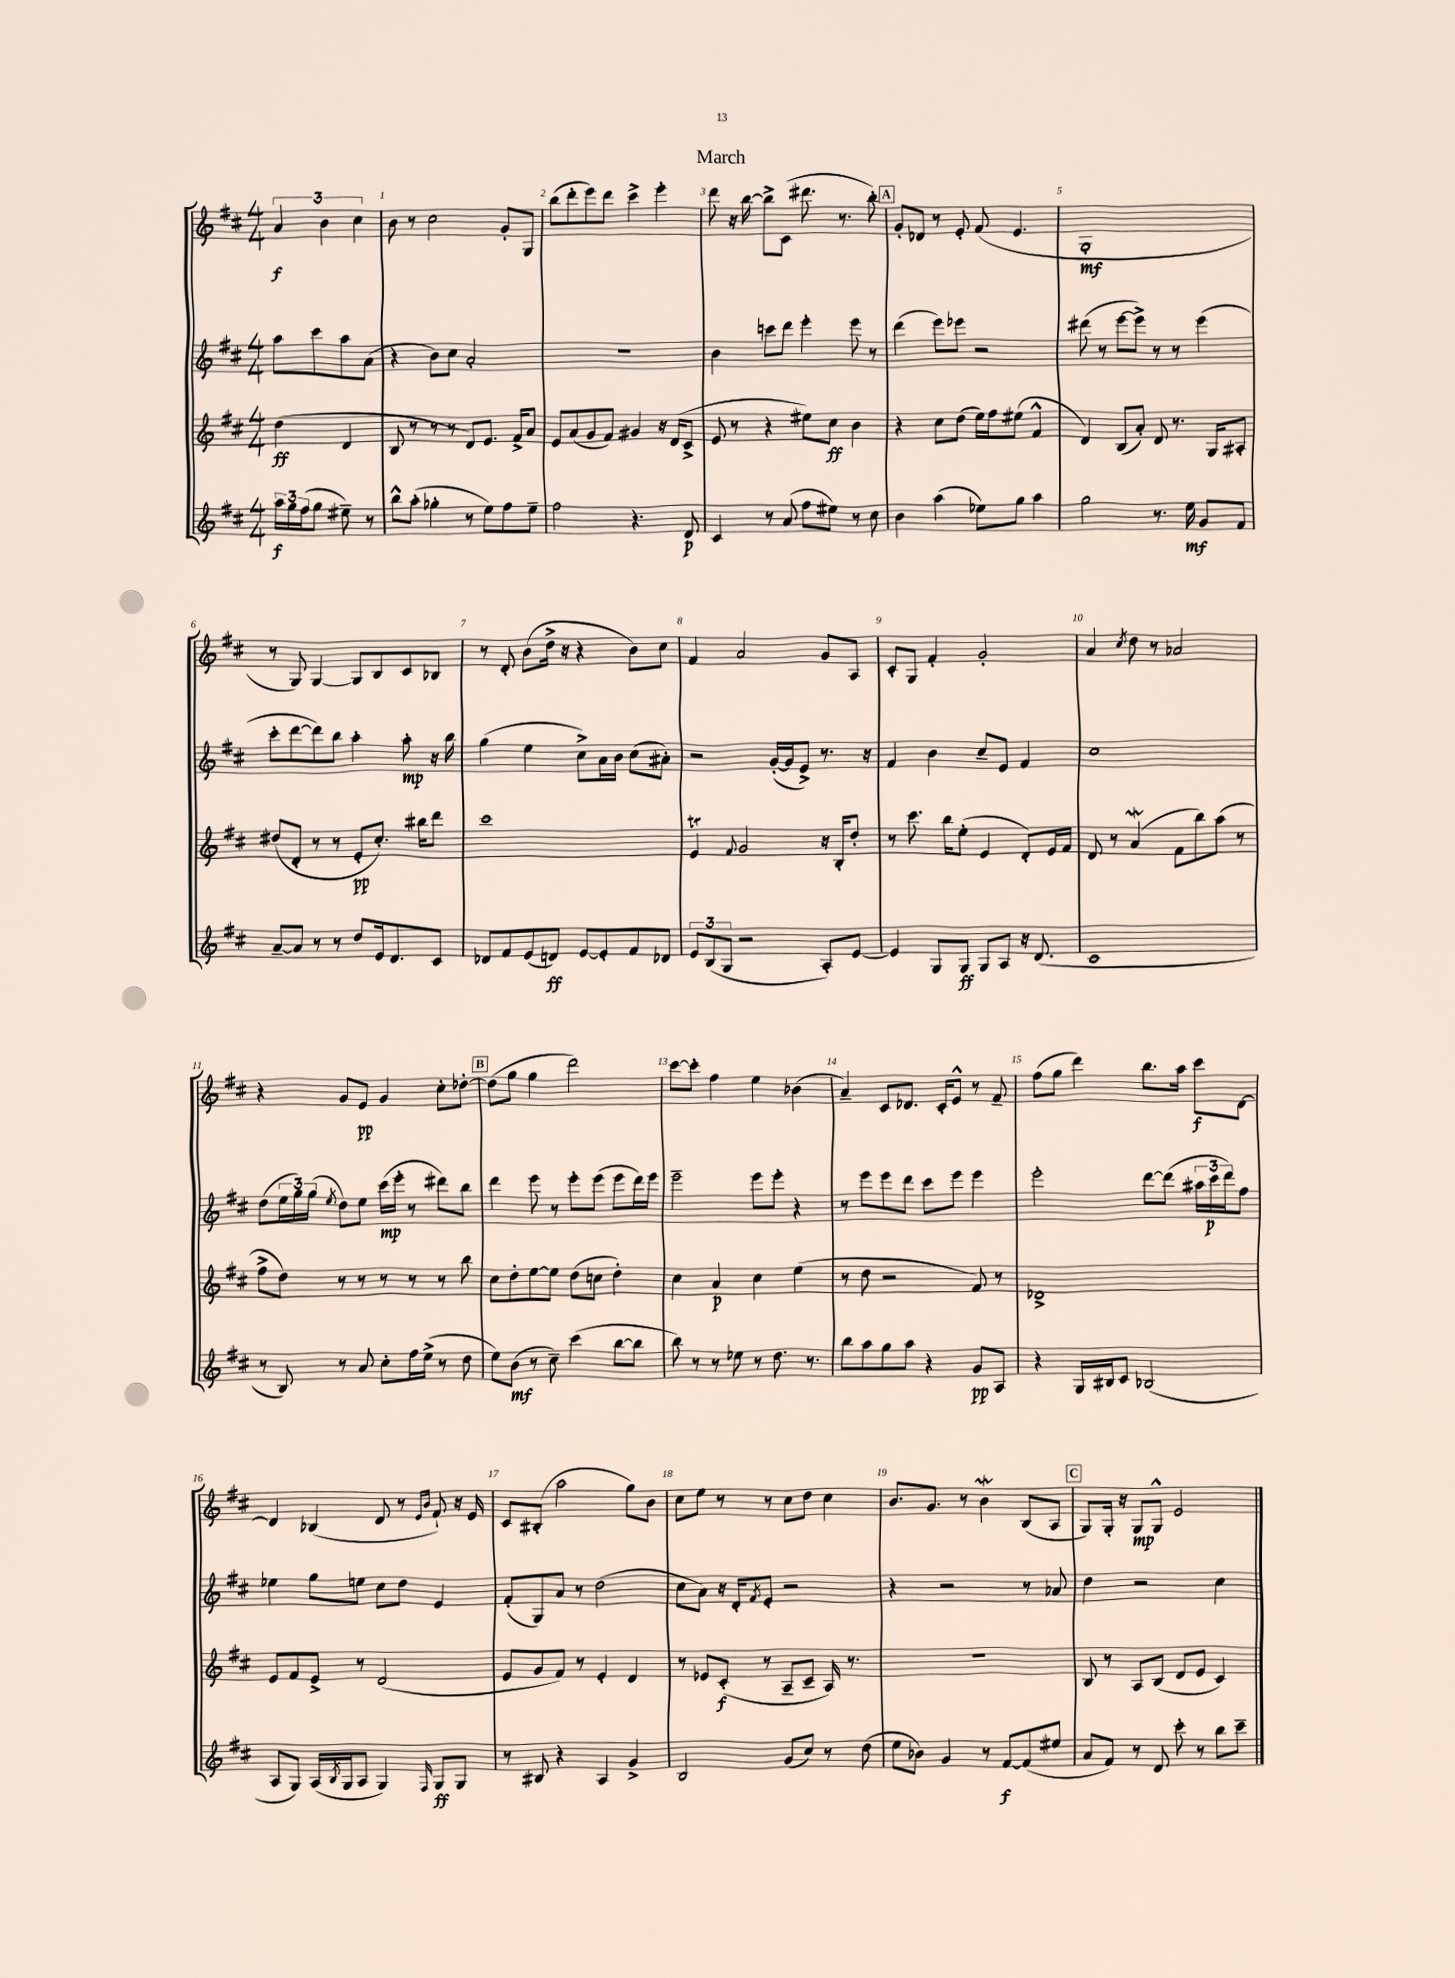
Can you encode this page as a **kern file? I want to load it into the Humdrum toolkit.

**kern	**dynam	**kern	**dynam	**kern	**dynam	**kern	**dynam
*part4	*part4	*part3	*part3	*part2	*part2	*part1	*part1
*staff4	*staff4	*staff3	*staff3	*staff2	*staff2	*staff1	*staff1
*clefG2	*	*clefG2	*	*clefG2	*	*clefG2	*
*k[f#c#]	*	*k[f#c#]	*	*k[f#c#]	*	*k[f#c#]	*
*M4/4	*	*M4/4	*	*M4/4	*	*M4/4	*
=	=	=	=	=	=	=	=
24aa\LL	f	(4dd\	ff	8aa\L	.	6a/	f
24gg\	.	.	.	.	.	.	.
(24ff#\J	.	.	.	.	.	.	.
8gg\J	.	.	.	8ccc#\	.	.	.
.	.	.	.	.	.	6b\	.
8ee#X~\)	.	4d/	.	8aa\	.	.	.
.	.	.	.	.	.	6cc#\	.
8r	.	.	.	(8a\J	.	.	.
=1	=1	=1	=1	=1	=1	=1	=1
8bb^^\L	.	8B/	.	4r	.	8b\	.
(8aa'\J	.	8r	.	.	.	8r	.
4gg-X'\	.	8r	.	8b\L)	.	2cc#\	.
.	.	8r	.	8cc#\J	.	.	.
8r	.	8d/L)	.	2a'/	.	.	.
8ee\L)	.	8.e/J	.	.	.	.	.
8ff#\	.	.	.	.	.	8g'/L	.
.	.	16f#^/KL	.	.	.	.	.
8ee~\J	.	8a/J	.	.	.	8G/J	.
=2	=2	=2	=2	=2	=2	=2	=2
2ff#\	.	8e/L	.	1r	.	(8bb\L	.
.	.	(8a/	.	.	.	8ddd'\	.
.	.	8g/	.	.	.	8eee\)	.
.	.	8f#/J)	.	.	.	8ddd\J	.
4.r	.	4g#X/	.	.	.	4ccc#^\	.
.	.	16r	.	.	.	4eee'\	.
.	.	(16d/KL	.	.	.	.	.
8d/	p	8c#^/J	.	.	.	.	.
=3	=3	=3	=3	=3	=3	=3	=3
4c#/	.	8e/	.	4b\	.	8ddd\	.
.	.	8r	.	.	.	16r	.
.	.	.	.	.	.	[16bb\	.
8r	.	4r	.	8cccn\L	.	8bb^\L]	.
(8a/	.	.	.	8ddd\J	.	(8c#\J	.
8ff#\L	.	8ee#X\L)	.	4eee'\	.	8.ddd#X\	.
8ee#X\J)	.	8cc#\J	ff	.	.	.	.
.	.	.	.	.	.	8.r	.
8r	.	4b\	.	8eee\	.	.	.
8cc#\	.	.	.	8r	.	8bb'\)	.
!!LO:REH:place=s1:t=A
=4	=4	=4	=4	=4	=4	=4	=4
4b\	.	4r	.	(4ddd\	.	8g'/L	.
.	.	.	.	.	.	8d-X/J	.
(4aa\	.	8cc#\L	.	8eee\L)	.	8r	.
.	.	(8dd\J	.	8eee-X\J	.	8e'/	.
8ee-X\L)	.	16ee\LL)	.	2r	.	(8f#/	.
.	.	16ff#\J	.	.	.	.	.
8gg\J	.	(8ee#X\J	.	.	.	4.e/	.
4aa\	.	4f#^^/	.	.	.	.	.
=5	=5	=5	=5	=5	=5	=5	=5
2gg\	.	4d/)	.	(8ddd#X\	.	1G'	mf
.	.	.	.	8r	.	.	.
.	.	(8B/L	.	[8eee\L	.	.	.
.	.	8a'/J)	.	8eee^\J])	.	.	.
8.r	.	8d/	.	8r	.	.	.
.	.	8.r	.	8r	.	.	.
16ee\	mf	.	.	.	.	.	.
8g/L	.	.	.	(4eee\	.	.	.
.	.	16G/KL	.	.	.	.	.
8f#/J	.	8A#X'/J	.	.	.	.	.
!!LO:LB:g=z
=6	=6	=6	=6	=6	=6	=6	=6
[8a~/L	.	(8dd#X/L	.	8ccc#'\L	.	8r	.
8a/J]	.	8d'/J	.	[8ddd\	.	8G/)	.
8r	.	8r	.	8ddd\])	.	[4G/	.
8r	.	8r	.	8bb\J	.	.	.
8dd/L	.	8e'/L	pp	4aa'\	.	8G/L]	.
16e/k	.	8.cc#'/J)	.	.	.	8B/	.
8.d/	.	.	.	.	.	.	.
.	.	.	.	8aa'\	mp	8c#/	.
.	.	16bb#X\KL	.	.	.	.	.
8c#/J	.	8ddd\J	.	16r	.	8B-X/J	.
.	.	.	.	16bb\	.	.	.
=7	=7	=7	=7	=7	=7	=7	=7
8d-X/L	.	1ccc#	.	(4gg\	.	8r	.
8f#/	.	.	.	.	.	8d'/	.
(8e/	.	.	.	4ee\	.	(8b\L	.
8dn/J)	ff	.	.	.	.	16dd^\Jk	.
.	.	.	.	.	.	16r	.
[8e/L	.	.	.	8cc#^\L)	.	4r	.
8e'/]	.	.	.	16a\L	.	.	.
.	.	.	.	16b\JJ	.	.	.
8f#/	.	.	.	(8cc#\L	.	8b\L)	.
8d-X/J	.	.	.	8a#X'\J)	.	8cc#\J	.
=8	=8	=8	=8	=8	=8	=8	=8
12e/L	.	4eT/	.	2r	.	4f#/	.
(12B/	.	.	.	.	.	.	.
12G/J	.	.	.	.	.	.	.
.	.	8qqf#/	.	.	.	.	.
2r	.	2g/	.	.	.	2a/	.
.	.	.	.	([16g'/LL	.	.	.
.	.	.	.	16g/J]	.	.	.
.	.	.	.	8e^/J)	.	.	.
8A'/L)	.	16r	.	8.r	.	8g/L	.
.	.	16B'/KL	.	.	.	.	.
[8e/J	.	8dd'/J	.	.	.	8A/J	.
.	.	.	.	16r	.	.	.
=9	=9	=9	=9	=9	=9	=9	=9
4e/]	.	8r	.	4f#/	.	8c#'/L	.
.	.	8.ccc#\	.	.	.	8G/J	.
8G/L	.	.	.	4b\	.	4f#'/	.
.	.	16bb\KL	.	.	.	.	.
8G/J	ff	(8ee'\J	.	.	.	.	.
8G/L	.	4e/	.	8cc#~/L	.	2g'/	.
8A/J	.	.	.	8e/J	.	.	.
16r	.	8d'/L)	.	4f#/	.	.	.
(8.d/	.	.	.	.	.	.	.
.	.	16e/L	.	.	.	.	.
.	.	16f#/JJ	.	.	.	.	.
=10	=10	=10	=10	=10	=10	=10	=10
1c#	.	8d/	.	1cc#	.	4a/	.
.	.	8r	.	.	.	.	.
.	.	.	.	.	.	8qcc#/	.
.	.	(4aW/	.	.	.	8dd\	.
.	.	.	.	.	.	8r	.
.	.	8f#\L	.	.	.	2a-X/	.
.	.	8bb\)	.	.	.	.	.
.	.	(8aa\J	.	.	.	.	.
.	.	8r	.	.	.	.	.
!!LO:LB:g=z
=11	=11	=11	=11	=11	=11	=11	=11
8r	.	8ff#^\L	.	(8dd\L	.	4r	.
8B/)	.	8dd\J)	.	24ee\L	.	.	.
.	.	.	.	24gg\)	.	.	.
.	.	.	.	(24gg\JJ	.	.	.
.	.	.	.	8qee/	.	.	.
8r	.	8r	.	8dd\L)	.	8g/L	.
8a/	.	8r	.	8ee\J	.	8e/J	pp
8cc#'\L	.	8r	.	(16ccc#\LL	mp	4g/	.
.	.	.	.	16eee'\JJ	.	.	.
16ff#\L	.	8r	.	8r	.	.	.
(16ee^\JJ	.	.	.	.	.	.	.
8r	.	8r	.	8ddd#X\L)	.	8cc#'\L	.
8dd\	.	8bb\	.	8bb\J	.	[8dd-X'\J	.
!!LO:REH:place=s1:t=B
=12	=12	=12	=12	=12	=12	=12	=12
8ee\L)	.	8cc#\L	.	4ddd\	.	(8dd-\L]	.
(8b\J	mf	8dd'\	.	.	.	8gg\J	.
8r	.	[8ee\	.	8eee\	.	4gg\	.
8cc#~\)	.	8ee\J]	.	8r	.	.	.
(4ccc#\	.	(8dd\L	.	8eee'\L	.	2ddd\)	.
.	.	8ccn\J	.	(8eee\J	.	.	.
[8bb\L	.	4dd'\)	.	8eee\L	.	.	.
8bb\J]	.	.	.	16ddd\L)	.	.	.
.	.	.	.	16eee\JJ	.	.	.
=13	=13	=13	=13	=13	=13	=13	=13
8bb\)	.	4cc#\	.	2eee~\	.	[8ccc#\L	.
8r	.	.	.	.	.	8ccc#'\J]	.
8r	.	4a/	p	.	.	4ff#\	.
8ee-X\	.	.	.	.	.	.	.
8r	.	4cc#\	.	8eee\L	.	4ee\	.
8.dd\	.	.	.	8eee'\J	.	.	.
.	.	(4ee\	.	4r	.	(4b-X\	.
8.r	.	.	.	.	.	.	.
=14	=14	=14	=14	=14	=14	=14	=14
8bb\L	.	8r	.	8r	.	4a~/)	.
8aa\	.	8dd\	.	8eee\L	.	.	.
8gg\	.	2r	.	8eee\	.	8c#/L	.
8aa\J	.	.	.	8ddd\J	.	8.d-X/J	.
4r	.	.	.	8ccc#\L	.	.	.
.	.	.	.	.	.	16c#'/KL	.
.	.	.	.	8eee\J	.	8e^^/J	.
8g/L	pp	8f#/)	.	4eee\	.	8r	.
8A/J	.	8r	.	.	.	8f#~/	.
=15	=15	=15	=15	=15	=15	=15	=15
4r	.	1d-X^	.	2eee'\	.	(8ff#\L	.
.	.	.	.	.	.	8gg\J	.
16G/LL	.	.	.	.	.	4ddd\)	.
16B#X/J	.	.	.	.	.	.	.
8c#/J	.	.	.	.	.	.	.
(2B-X/	.	.	.	[8ddd\L	.	8.bb\L	.
.	.	.	.	(8ddd\J]	.	.	.
.	.	.	.	.	.	16aa\Jk	.
.	.	.	.	24aa#X\LL	.	8ccc#\L	f
.	.	.	.	24ccc#\	p	.	.
.	.	.	.	24ddd\J)	.	.	.
.	.	.	.	8ff#\J	.	[8d\J	.
!!LO:LB:g=z
=16	=16	=16	=16	=16	=16	=16	=16
8A/L	.	8e/L	.	4ee-X\	.	4d/]	.
8G/J)	.	8f#/	.	.	.	.	.
(16A/LL	.	8e^/J	.	8gg\L	.	(4B-X/	.
8qB/	.	.	.	.	.	.	.
16G/J	.	.	.	.	.	.	.
8A/J	.	8r	.	8een\J	.	.	.
4G/)	.	(2d/	.	8cc#\L	.	8d/	.
.	.	.	.	8dd\J	.	8r	.
.	.	.	.	.	.	16qqe/LL	.
16qqF#/	.	.	.	.	.	16qqb/JJ	.
8G/L	ff	.	.	4e/	.	8f#`/)	.
8G/J	.	.	.	.	.	16r	.
.	.	.	.	.	.	16e/	.
=17	=17	=17	=17	=17	=17	=17	=17
8r	.	8e/L	.	(8f#'/L	.	8c#/L	.
8B#X/	.	8g/	.	8G/)	.	(8B#X'/J	.
4r	.	8f#/J)	.	8a/J	.	2aa\	.
.	.	8r	.	8r	.	.	.
4A/	.	4e'/	.	(2dd\	.	.	.
4g^/	.	4d/	.	.	.	8gg\L)	.
.	.	.	.	.	.	8b\J	.
=18	=18	=18	=18	=18	=18	=18	=18
2B/	.	8r	.	8cc#\L	.	8cc#\L	.
.	.	8e-X/L	.	8a\J)	.	8ee\J	.
.	.	(8c#'/J	f	16r	.	8r	.
.	.	.	.	16d'/KL	.	.	.
.	.	.	.	8qf#/	.	.	.
.	.	8r	.	8e'/J	.	8r	.
(8g/L	.	8A~/L	.	2r	.	8cc#\L	.
8cc#/J)	.	8c#~/J	.	.	.	8dd\J	.
8r	.	16A/)	.	.	.	4cc#\	.
.	.	8.r	.	.	.	.	.
(8dd\	.	.	.	.	.	.	.
=19	=19	=19	=19	=19	=19	=19	=19
8ee\L	.	1r	.	4r	.	8.b/L	.
8b-X\J)	.	.	.	.	.	.	.
.	.	.	.	.	.	8.g/J	.
4g/	.	.	.	2r	.	.	.
.	.	.	.	.	.	8r	.
8r	.	.	.	.	.	4bW\	.
[8f#/L	f	.	.	.	.	.	.
(8f#/]	.	.	.	8r	.	(8B/L	.
8ee#X/J	.	.	.	8a-X/	.	8A/J	.
!!LO:REH:place=s1:t=C
=20	=20	=20	=20	=20	=20	=20	=20
8a/L	.	8B/	.	4dd\	.	8G/L)	.
8f#/J)	.	8r	.	.	.	16G'/Jk	.
.	.	.	.	.	.	16r	.
8r	.	8A/L	.	2r	.	8G/L	mp
8d/	.	(8B/J	.	.	.	8G^^/J	.
8ccc#'\	.	8d/L	.	.	.	2e/	.
8r	.	8e/J	.	.	.	.	.
8bb\L	.	4c#/)	.	4cc#\	.	.	.
8ccc#~\J	.	.	.	.	.	.	.
==	==	==	==	==	==	==	==
*-	*-	*-	*-	*-	*-	*-	*-
